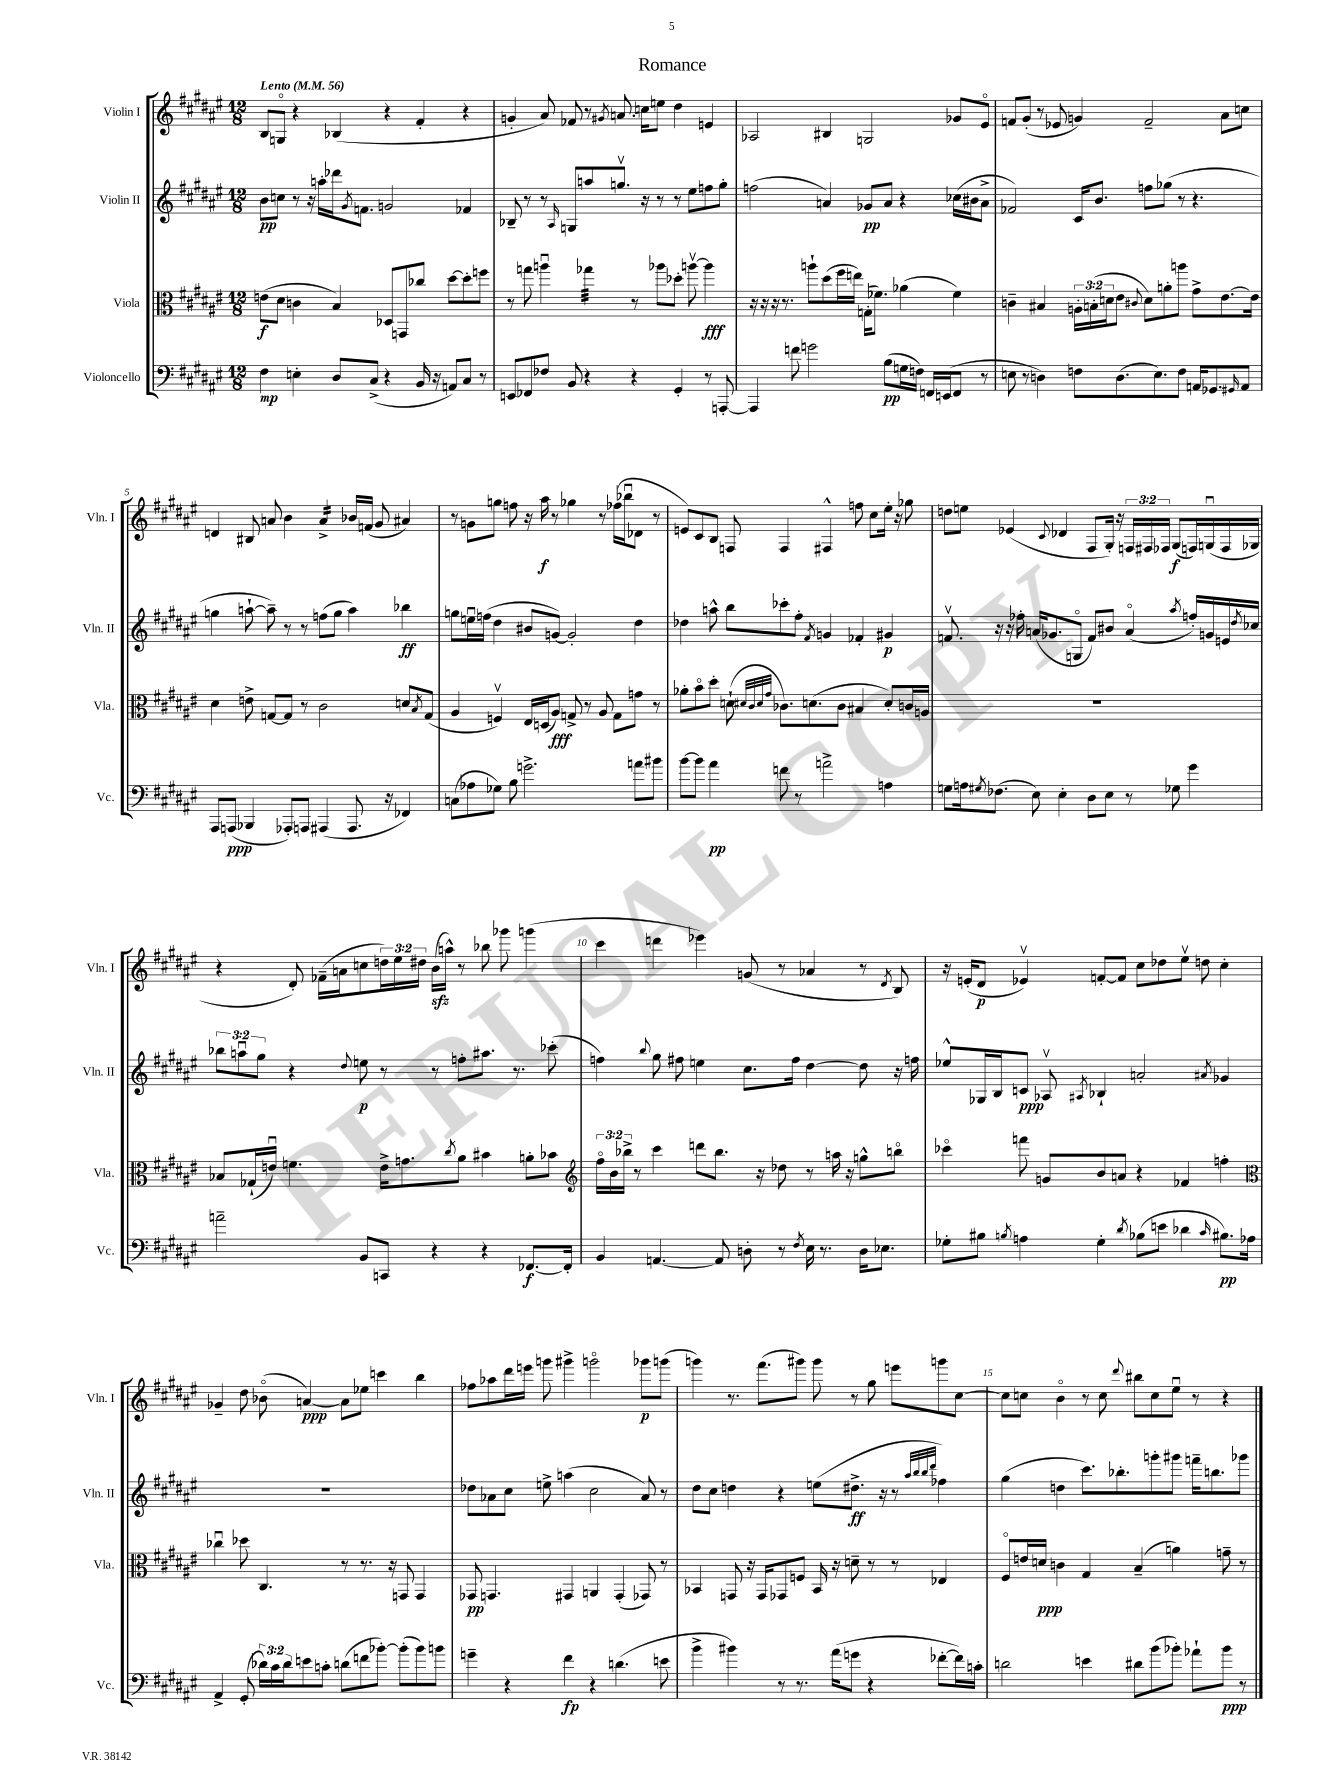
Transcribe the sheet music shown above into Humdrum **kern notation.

**kern	**kern	**kern	**kern
*staff4	*staff3	*staff2	*staff1
*clefF4	*clefC3	*clefG2	*clefG2
*k[f#c#g#d#a#e#]	*k[f#c#g#d#a#e#]	*k[f#c#g#d#a#e#]	*k[f#c#g#d#a#e#]
*M12/8	*M12/8	*M12/8	*M12/8
*MM56	*MM56	*MM56	*MM56
4F#\	(8e\L	8b\L	8B/L
.	8d#\J	8cc\J	8Go/J
4E'\	4c\	8r	4r
.	.	16r	.
.	.	16aa'\LL	.
8D#/L	4B/)	16ddd-\J	(4B-/
.	.	8qg#/	.
.	.	8.f\J	.
(8C#^/J	.	.	.
4r	8D-/L	2g/	4r
.	8GG/	.	.
16BB/	8cc-/J	.	4f#'/
16r	.	.	.
8AA/L)	[8dd#\L	.	.
8C#/J	8dd#'\]	4f-/	4r
8r	8ff\J	.	.
=	=	=	=
8EE/L	8r	8B-~/	4g'/
8FF-/	8gg\	8r	.
8F-/J	4aau\	8r	8a#/)
.	.	16qqA#/	.
8BB/	.	8G/L	8f-/
4r	4gg-\	8aa/	8r
.	.	.	8qg#/
.	.	8.ggv/J	8.a/
4r	8r	.	.
.	.	16r	16cc\LK
.	8aa-\L	8r	8ee\J
4GG#'/	8dd-'\J	8r	4dd#\
.	[8aav\	8ee#\L	.
8r	4aa\]	8ff\	4e/
[8AAA'/	.	8gg'\J	.
=	=	=	=
4AAA/]	16r	(2ff\	2A-/
.	16r	.	.
.	16r	.	.
.	8.r	.	.
8f\	.	.	.
2g\	8aa`\L	.	.
.	(8dd#\	4a/)	4B#/
.	16ff#\L	.	.
.	16ee\JJ)	.	.
.	(16G'\LK	8g-/L	2G/
.	8.f-\J)	.	.
(8B\L	.	8a/J	.
16G\L	(4a-\	4r	.
16F\JJ)	.	.	.
16FF/LL	.	.	.
(16EE/J	.	.	.
8FF/J	4f-\)	(16cc-\LL	8g-/L
.	.	16b#\J	.
8r	.	8a^\J	8e#o/J
=	=	=	=
8E\	4c~\	2f-/)	8f/L
8r	.	.	(8g#'/J
4D\)	4B#/	.	8r
.	.	.	8e-/
8F\L	24A'\LL	16c#/LK	4g/)
.	(24B'\	.	.
.	.	8.b/J	.
.	24d\J	.	.
(8.D\	8e#\J	.	.
.	8qqc#/	.	.
.	8d\L)	8ff\L	2f~/
8.E\)	.	.	.
.	8a'\	(8gg-\J	.
8F\J	8aa\J	8r	.
16AA/LK	8g#^\L	4.r	.
8.GG-/	.	.	.
.	[8.e#\	.	8a#\L
16qqGG#/	.	.	.
8AA/J	.	.	8cc\J
.	16e#\]Jk	.	.
=	=	=	=
8AAA#/L	4d#\	4gg\	4d/
(8AAA/J	.	.	.
4BBB-/	8e^\	[8aa`\	8B#/
.	[8G/L	8aa~\])	8a/
8AAA-'/L)	8G/]J	8r	4b\
8AAA/J	8r	8r	.
(4AAA#/	2c#\	(8ff\L	4a^/
.	.	8gg\J	.
8.AAA#/	.	4aa\)	16b-/LL
.	.	.	(16f/JJ
.	.	.	8g#/
16r	.	.	.
4FF-/)	8d/L	4bb-\	4a#/)
.	8qB/	.	.
.	(8G/J	.	.
=	=	=	=
(8C\L	4A#/	8gg\L	8r
8A-\	.	16eeu\L	8g\L
.	.	(16ff\JJ	.
8G-\J)	4Fv/)	4dd#\	8gg\J
8B\	.	.	8ff\
2.g^\	16E#/LL	8b#/L	16r
.	(16D/J	.	16aa#\
.	8A#/J)	[8g/J)	8r
.	8G^/	2g'/]	4gg-\
.	8r	.	.
.	8A#/	.	8r
.	8G\L	.	(16ff-\LL
.	.	.	16bb-u\J
8a\L	8g\J	4dd#\	8d-\J
8b#\J	8r	.	8r
=	=	=	=
[8b\L	8a-'\L	4dd-\	8e/L)
8b\]J	8bo\	.	8c#/
4a#\	8dd#'\J	8aa^^\	8B/J
.	(8d`\	8bb\L	8F/
.	32qqd#/LLL	.	.
.	32qqc#/	.	.
.	32qqd#/	.	.
.	32qqg#/JJJ	.	.
8f\	8.c-\L)	8ccc-'\	4F/
8r	.	8ff#'\J	.
.	(8.d\	.	.
.	.	8qf#/	.
2a^\	.	4g/	4F#^^/
.	8c-\J	.	.
.	4B#/	4f-'/	8ff\
.	.	.	8cc#\L
4A\	8d'/L)	4g#/	16ee#'\Jk
.	.	.	16r
.	16c/L	.	8gg-\
.	16A/JJ	.	.
=	=	=	=
8G\L	1.r	8.fv/	8dd\L
16A\k	.	.	8ee\J
8qG#/	.	.	.
(8.F-\J	.	16r	.
.	.	16r	(4e-/
.	.	16ff-'\	.
8E#\)	.	(16a/LK	.
.	.	8.g-/	.
.	.	.	8qqc#/
4E#'\	.	.	4d-/
.	.	8Go/J	.
8D#\L	.	8f/L)	8F#/L
8E#\J	.	8b#/J	16G#'/Jk)
.	.	.	16r
8r	.	(4ao/	24F/LL
.	.	.	24F#/
.	.	.	24F-/JJ
8G-\	.	.	(8G#/L
.	.	8qaa#/	.
4g#\	.	16ff'/LL)	16F/L)
.	.	16g/	(16Gu/
.	.	16e/	16F/
.	.	8qdd#/	.
.	.	16cc-/JJ	16G-/JJ
=	=	=	=
2a~\	8B-/L	12bb-\L	4r
.	.	12aau\	.
.	(16G-`/L	.	.
.	.	12gg#\J	.
.	16eu/JJ)	.	.
.	4.f\	4r	8d#'/)
.	.	.	(16f-~\LL
.	.	.	16a\J
.	.	8qqdd#/	.
8BB/L	.	8ee\	8cc\
8CC/J	16e^\LK	8r	24dd\L)
.	.	.	24ee#\
.	8.g\	.	.
.	.	.	24dd#\JJ
4r	.	8r	(16b\LL
.	.	.	16aa^^\JJ)
.	8qcc#/	.	.
.	8a#\J	8ff'\L	8r
4r	4b#\	8.aa#\J	8bb-\
.	.	.	8ggg-\
.	.	8.r	.
[8.FF-/L	8a'\L	.	(4ggg\
.	8b-\J	(8ccc-'\	.
16FF-'/]Jk	.	.	.
=	=	=	=
*	*clefG2	*	*
4BB/	24ff#o\LL	4ff\)	4ccc#\
.	24b\	.	.
.	24bb-^\JJ	.	.
.	8r	.	.
.	.	8qqbb/	.
[4.AA/	4ccc#\	8gg#\	4ddd\
.	.	8ff#\	.
.	8ddd\L	4ee\	4eee-\)
8AA/]	8.bb-\J	.	.
8D'\	.	8.cc#\L	(8g/
.	16r	.	.
8r	8dd-\	.	8r
.	.	16ff#\Jk	.
8qF#/	.	.	.
16E#\	8r	[4dd#\	4a-/
8.r	.	.	.
.	16aa\	.	.
.	16r	.	.
16D\LK	8gg^^\L	8dd#\]	8r
8.E-\J	.	.	.
.	.	.	8qd#/
.	8bbo\J	16r	8B/)
.	.	16ff\	.
=	=	=	=
8G-'\L	4ccc-o\	8ee-^^/L	16r
.	.	.	(16e'/LK
8B#\J	.	16G-/L	8d#/J
.	.	16B/J	.
8qB/	.	.	.
4A\	8fff\	8c/J	4e-v/)
.	8g/L	8A-v/	.
.	.	8qA#/	.
4G-'\	8b/	4B-`/	[8f'/L
.	8a/J	.	8f/]J
8qd#/	.	.	.
(8B-\L	4r	2a'/	8cc#\L
8e\J	.	.	8dd-\
4d-\	4f-/	.	8ee#v\J
.	.	.	8dd\
16qqc#/	.	8qa#/	.
8.B#\L)	4ff'\	4g-/	4cc#'\
16A-\Jk	.	.	.
=	=	=	=
*	*clefC3	*	*
4AA#^/	4cc-u\	1.r	4g-~/
(8GG#'/	8dd-\	.	8dd#\
24d-\LL)	4.C#/	.	(8b-o\
24c#\	.	.	.
24d-\J	.	.	.
8e\	.	.	[4a/)
8c'\J	.	.	.
(8d\L	8r	.	8a\]L
8f\	8.r	.	8ee-\J
[8b-'\J)	.	.	4ccc\
.	16r	.	.
(8b-'\]L	8GG/	.	.
8b-\)	4GG/	.	4bb\
8b\J	.	.	.
=	=	=	=
4g~\	8GG-/	8dd-\L	8ff-\L
.	4.GG/	8a-\	8aa-\
4r	.	8cc#\J	16ddd#\L
.	.	.	16eee\JJ
.	.	8ee^\	8ggg\
4f#\	4GG#/	(4aa\	4ggg#^\
4r	4AA/	2cc#\	2gggo\
(4.d\	(4GG#'/	.	.
.	8GG-/)	8a-/)	8ggg-\L
8e\	8r	8r	(8ggg\J
=	=	=	=
4b^\	4BB-/	8dd#\L	4ggg\)
.	.	8cc#\J	.
4b#\)	8GG/	4dd\	8.r
.	16r	.	.
.	16GG/LK	.	(8.fff#\L
8r	8GG-/	4r	.
8.r	8F/J	.	8ggg#\J)
.	16BB-/	(8ee\L	8ggg#\
(16a#\LK	16r	.	.
8g\J	8d~\	8.dd#^\J	8r
4r	8r	.	8gg#\
.	.	16r	.
.	8r	8r	8eee\L
.	.	32qqaa#/LLL	.
.	.	32qqbb/	.
.	.	32qqbb/	.
.	.	32qqddd#/JJJ	.
[8f-'\L	4E-/	4ff-\)	8ggg\
16f-\]L)	.	.	[8cc#\J
16c'\JJ	.	.	.
=	=	=	=
2d\	8F#o/L	(4gg#\	8cc#\]L
.	16e/L	.	8cc\J
.	16d/JJ	.	.
.	4c\	4dd\	4bo\
4e\	4G#/	8.ccc#\L)	8r
.	.	.	8cc\
.	.	8.bb-'\	.
.	.	.	8qqddd#/
8d#\L	(4B~/	.	8bb#\L
(8b\	.	8ggg'\	8cc\
8b-'\J)	4a\)	8ggg#\J	8ee#u\J
8a-`\L	.	16fff~\LK	8r
.	.	8.bb\	.
8b-\J	8g~\	.	4r
8r	8r	8ggg-\J	.
==	==	==	==
*-	*-	*-	*-
